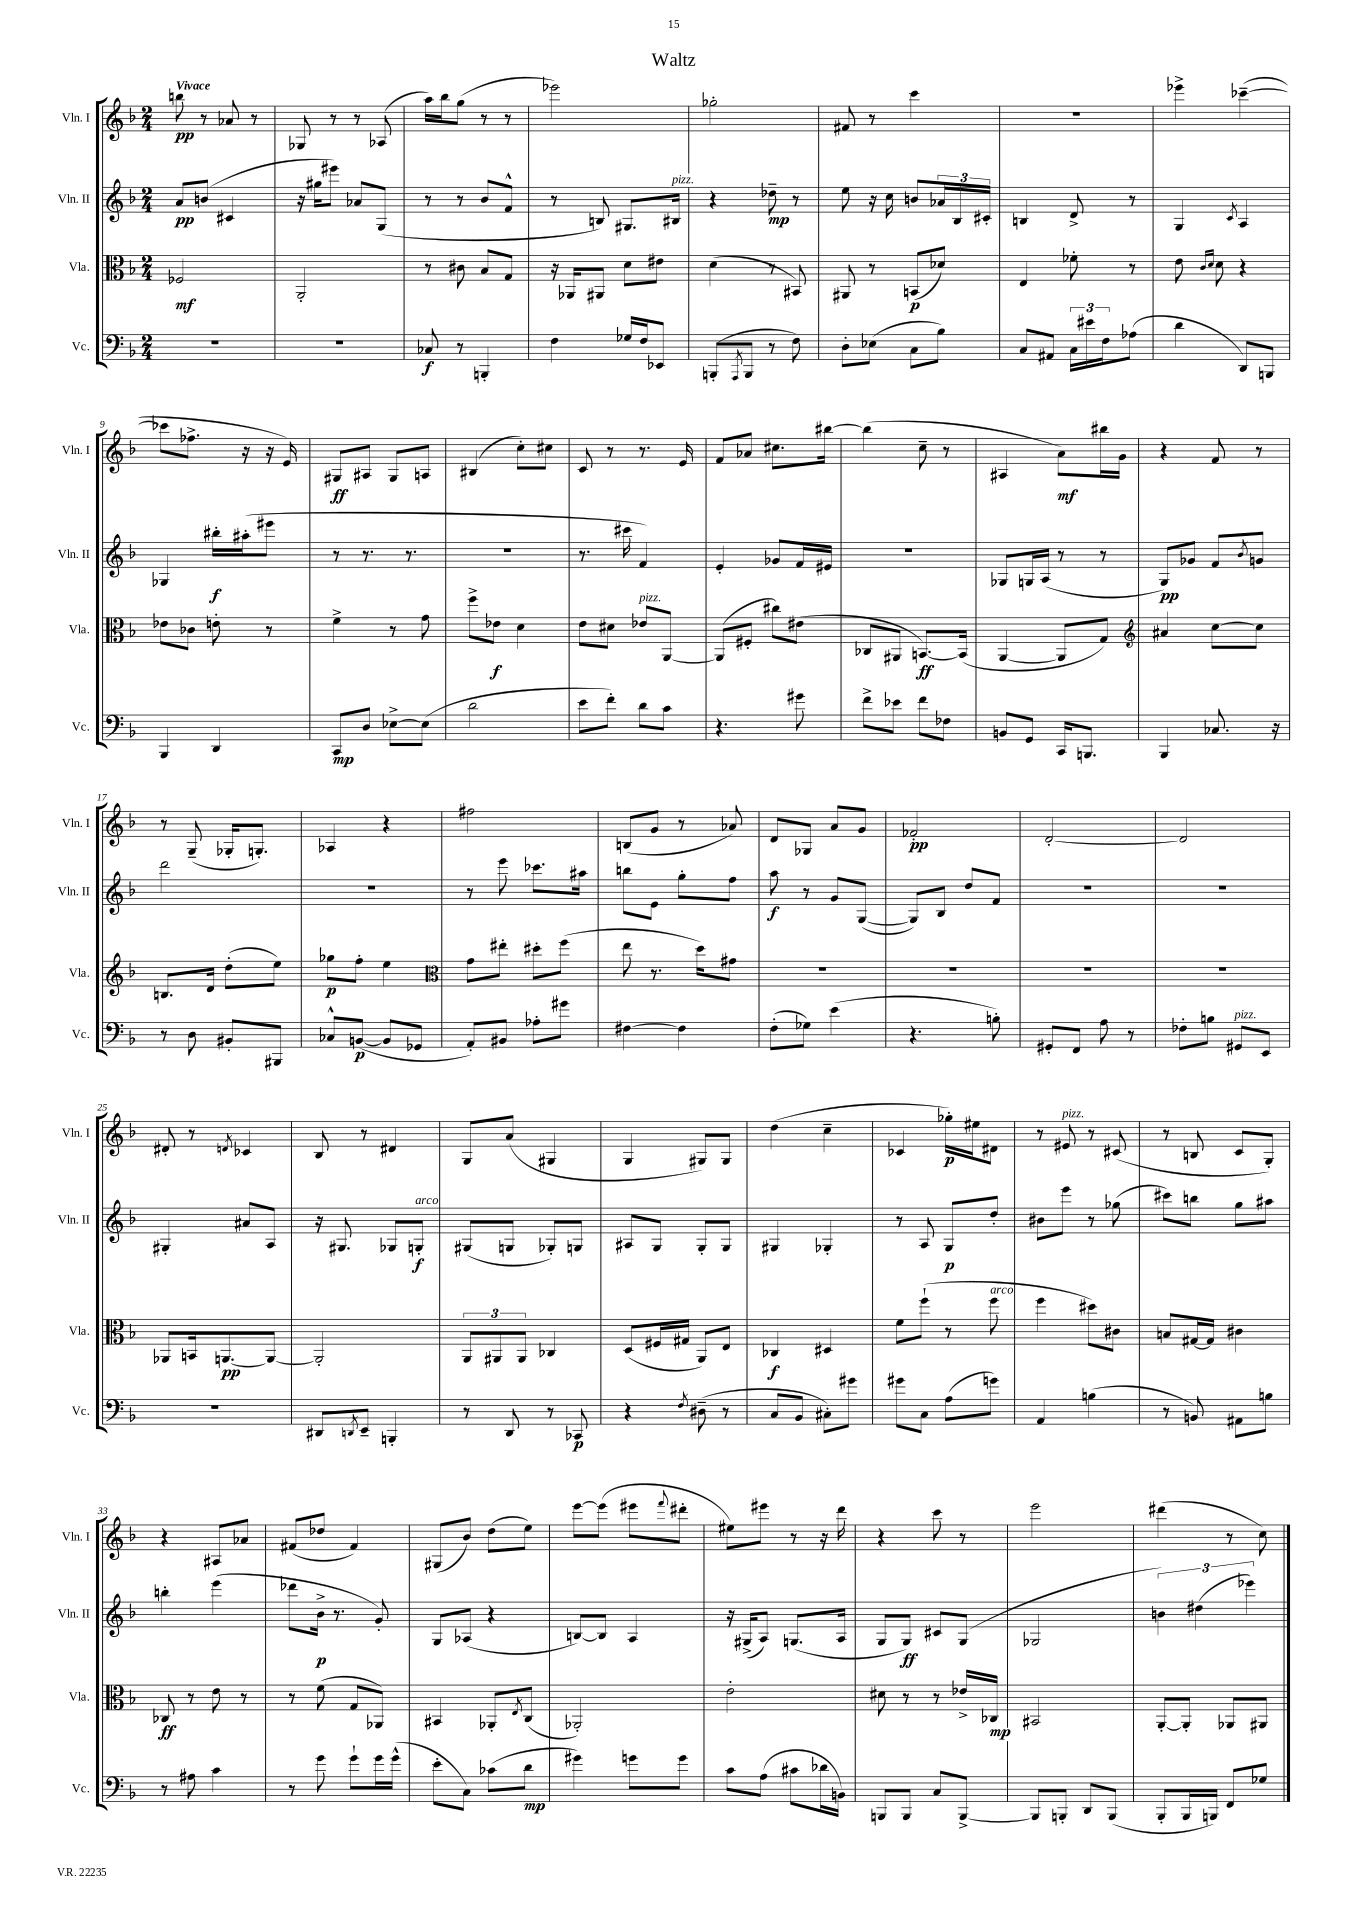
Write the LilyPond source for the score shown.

\header { title = "Waltz" }
<<
\new StaffGroup <<
\new Staff = "s0" \with { instrumentName = "Vln. I" shortInstrumentName = "Vln. I" } {
    \clef treble \key f \major \numericTimeSignature \time 2/4 \tempo "Vivace"
    b''8\pp r8 aes'8 r8 |
    ges8 r8 r8 aes8( |
    a''16) bes''16 g''8( r8 r8 |
    ees'''2) |
    ges''2-. |
    fis'8 r8 c'''4 |
    r2 |
    ees'''4-> ces'''4~--( |
    ces'''8 fes''8.-> r16 r16 e'16) |
    gis8\ff ais8 gis8 a8 |
    bis4( c''8-.) cis''8 |
    c'8 r8 r8. e'16 |
    f'8 aes'8 cis''8. bis''16~ |
    bis''4( c''8-- r8 |
    ais4 a'8\mf) bis''16 g'16 |
    r4 f'8 r8 |
    r8 g8--( ges16-. g8.-.) |
    aes4 r4 |
    fis''2 |
    b8( g'8 r8 aes'8) |
    d'8 ges8 a'8 g'8 |
    fes'2-.\pp |
    d'2~-. |
    d'2 |
    dis'8-. r8 \acciaccatura { d'8 } ces'4 |
    bes8 r8 dis'4 |
    g8 a'8( gis4 |
    g4 gis8) gis8 |
    d''4( c''4-- |
    ces'4 ges''16-.\p) eis''16 dis'8 |
    r8 eis'8^\markup { \italic "pizz." } r8 cis'8( |
    r8 b8 c'8 g8-.) |
    r4 ais8 aes'8 |
    fis'8( des''8 fis'4) |
    gis8( bes'8) d''8( e''8) |
    e'''8~ e'''8( eis'''8 \appoggiatura { f'''8 } dis'''8-. |
    eis''8) eis'''8 r8 r16 d'''16 |
    r4 c'''8 r8 |
    e'''2 |
    dis'''4( r8 c''8) \bar "|." |
}
\new Staff = "s1" \with { instrumentName = "Vln. II" shortInstrumentName = "Vln. II" } {
    \clef treble \key f \major \numericTimeSignature \time 2/4
    a'8\pp b'8( cis'4 |
    r16 gis''16 eis'''8) aes'8 g8( |
    r8 r8 bes'8 f'8-^ |
    r8 b8) gis8. bis16^\markup { \italic "pizz." } |
    r4 des''8--\mp r8 |
    e''8 r16 c''16 b'8 \tuplet 3/2 { aes'16 bes16 cis'16-. } |
    b4 d'8-> r8 |
    g4 \acciaccatura { c'8 } a4 |
    ges4 bis''16-.\f ais''16-.( eis'''8 |
    r8 r8. r8. |
    R2 |
    r8. cis'''16 f'4) |
    e'4-. ges'8 f'16 eis'16 |
    R2 |
    ges8 g16 a16( r8 r8 |
    g8\pp) ges'8 f'8 \acciaccatura { bes'8 } g'8 |
    d'''2 |
    r2 |
    r8 e'''8 ces'''8. ais''16 |
    b''8 e'8 g''8-. f''8 |
    a''8\f r8 g'8 g8~( |
    g8) bes8 d''8 f'8 |
    R2 |
    R2 |
    gis4-. ais'8 a8 |
    r16 gis8. ges8 g8-.\f^\markup { \italic "arco" } |
    gis8( g8 ges8-.) g8 |
    ais8 g8 g8-. g8 |
    gis4 ges4-. |
    r8 a8 g8\p d''8-. |
    bis'8 e'''8 r8 ges''8( |
    cis'''8) b''8 g''8 ais''8 |
    b''4-. e'''4( |
    des'''8 bes'16->\p r8. g'8-.) |
    g8 aes8( r4 |
    b8~) b8 a4 |
    r16 gis16->( a8) g8.( a16 |
    g8 g8\ff) cis'8 g8( |
    ges2 |
    \tuplet 3/2 { b'4) dis''4( ees'''4) } \bar "|." |
}
\new Staff = "s2" \with { instrumentName = "Vla." shortInstrumentName = "Vla." } {
    \clef alto \key f \major \numericTimeSignature \time 2/4
    fes2\mf |
    a,2-. |
    r8 cis'8 bes8 g8 |
    r16 aes,16 ais,8 d'8 eis'8 |
    d'4( r8 bis,8) |
    ais,8 r8 b,8\p( des'8) |
    e4 fes'8-. r8 |
    e'8 \grace { c'16 d'16 } d'8 r4 |
    ees'8 ces'8 e'8-. r8 |
    f'4-> r8 g'8 |
    f''8-> ees'8\f d'4 |
    e'8 dis'8 ees'8^\markup { \italic "pizz." } a,8~ |
    a,8( fis8-. cis''8) eis'8( |
    ces8 ais,8 b,8.~\ff) b,16( |
    a,4~ a,8 g8) |
    \clef treble ais'4 c''8~ c''8 |
    b8. d'16 d''8-.( e''8) |
    ges''8\p f''8-. e''4 |
    \clef alto g'8 eis''8-. dis''8-. f''8( |
    e''8 r8. d''16) gis'8 |
    R2 |
    R2 |
    R2 |
    R2 |
    aes,8 b,16 a,8.~\pp a,8~ |
    a,2-. |
    \tuplet 3/2 { a,8 ais,8 ais,8 } ces4 |
    d8( fis16 gis16 a,8) e8 |
    ces4\f dis4 |
    f'8 f''8-!( r8 f''8^\markup { \italic "arco" } |
    f''4 dis''8) cis'8 |
    b8 gis16~ gis16 cis'4 |
    ces8\ff r8 e'8 r8 |
    r8 f'8( g8 aes,8) |
    bis,4 aes,8-. \acciaccatura { e8 } c8( |
    aes,2-.) |
    e'2-. |
    dis'8 r8 r8 ees'16-> ces16\mp |
    bis,2 |
    a,8~-. a,8-. aes,8 ais,8 \bar "|." |
}
\new Staff = "s3" \with { instrumentName = "Vc." shortInstrumentName = "Vc." } {
    \clef bass \key f \major \numericTimeSignature \time 2/4
    R2 |
    r2 |
    ces8\f r8 b,,4-. |
    f4 ges16 f16 ees,8 |
    b,,8-.( \acciaccatura { a,,8 } b,,8 r8 f8) |
    d8-. ees8( c8 bes8) |
    c8 ais,8 \tuplet 3/2 { c16 eis'16 f16 } aes8( |
    d'4 d,8) b,,8 |
    bes,,4 d,4 |
    c,8\mp d8 ees8~-> ees8( |
    d'2 |
    e'8 f'8-.) d'8 c'8 |
    r4. gis'8 |
    f'8-> ees'8 f'8 fes8 |
    b,8 g,8 c,16 b,,8. |
    bes,,4 ces8. r16 |
    r8 d8 bis,8-. bis,,8 |
    ces8-^ b,8~\p( b,8 ges,8 |
    a,8-.) bis,8 aes8-. gis'8 |
    fis4~ fis4 |
    f8-.( ges8) e'4( |
    r4. b8-.) |
    gis,8-. f,8 a8 r8 |
    fes8-. b8 gis,8^\markup { \italic "pizz." } e,8 |
    R2 |
    dis,8 \acciaccatura { d,8 } e,8-- b,,4-. |
    r8 d,8 r8 ces,8\p |
    r4 \acciaccatura { f8 } dis8--( r8 |
    c8 bes,8 cis8-.) gis'8 |
    gis'8 c8 a8( g'8) |
    a,4 b4( |
    r8 b,8) ais,8 b8 |
    r8 ais8 c'4 |
    r8 g'8 g'8-! g'16 g'16-^( |
    e'8-. c8) ces'8( d'8\mp |
    gis'4) g'8 g'8 |
    c'8 a8( cis'8 des'16 b,16) |
    b,,8 b,,8 c8 b,,8~-> |
    b,,8 b,,8-. d,8 b,,8( |
    bes,,8-. bes,,16 b,,16) f,8 ges8 \bar "|." |
}
>>
>>
